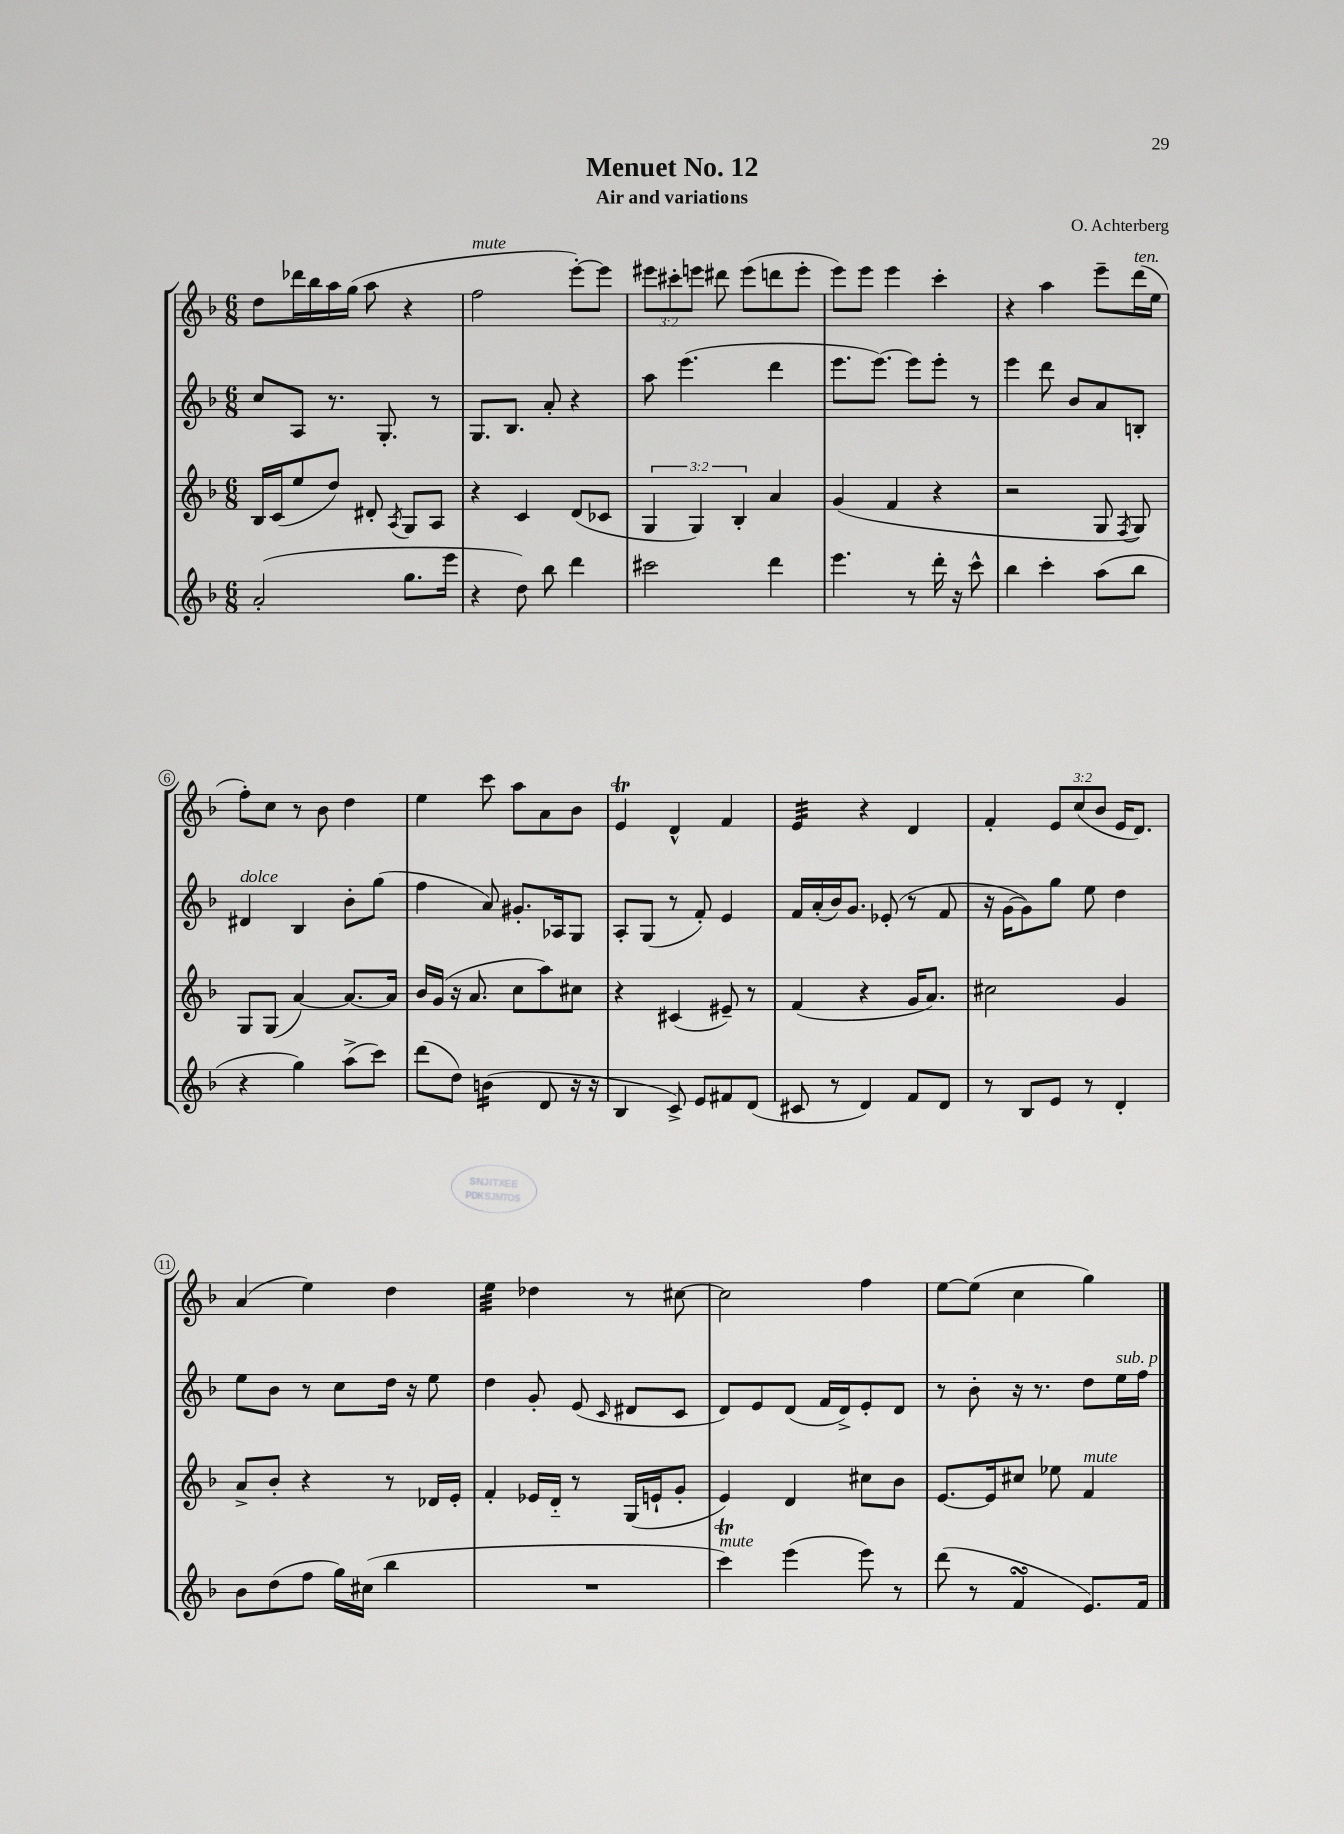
\header { title = "Menuet No. 12" composer = "O. Achterberg" subtitle = "Air and variations" }
<<
\new StaffGroup <<
\new Staff = "s0" {
    \clef treble \key f \major \numericTimeSignature \time 6/8 \override Staff.TupletNumber.text = #tuplet-number::calc-fraction-text
    \autoBeamOff d''8[ des'''16 bes''16 a''16 g''16]( a''8 r4 |
    f''2^\markup { \italic "mute" } e'''8[~-.) e'''8] |
    \tuplet 3/2 { eis'''8[ cis'''8-. e'''8] } dis'''8 e'''8[( d'''8 e'''8]-. |
    e'''8[) e'''8] e'''4 c'''4-. |
    r4 a''4 e'''8[-- d'''16^\markup { \italic "ten." }( e''16] |
    f''8[-.) c''8] r8 bes'8 d''4 |
    e''4 c'''8 a''8[ a'8 bes'8] |
    e'4\trill d'4-^ f'4 |
    e'4:32 r4 d'4 |
    f'4-. \tuplet 3/2 { e'8[ c''8( bes'8] } e'16[ d'8.]) |
    a'4( e''4) d''4 |
    e''4:32 des''4 r8 cis''8~ |
    cis''2 f''4 |
    e''8[~ e''8]( c''4 g''4) \bar "|." |
}
\new Staff = "s1" {
    \clef treble \key f \major \numericTimeSignature \time 6/8
    \autoBeamOff c''8[ a8] r8. g8.-. r8 |
    g8.[ bes8.] a'8-. r4 |
    a''8 e'''4.( d'''4 |
    e'''8.[ e'''8.]~) e'''8[ e'''8]-. r8 |
    e'''4 d'''8 bes'8[ a'8 b8]-. |
    dis'4^\markup { \italic "dolce" } bes4 bes'8[-. g''8]( |
    f''4 a'8) gis'8.[-. aes16 g8] |
    a8[-. g8]( r8 f'8-.) e'4 |
    f'16[ a'16-.( bes'16) g'8.] ees'8-.( r8 f'8 |
    r16 g'16[~ g'8) g''8] e''8 d''4 |
    e''8[ bes'8] r8 c''8[ d''16] r16 e''8 |
    d''4 g'8-. e'8( \grace { c'16 } dis'8[ c'8] |
    d'8[) e'8 d'8]( f'16[ d'16->) e'8-. d'8] |
    r8 bes'8-. r16 r8. d''8[ e''16^\markup { \italic "sub. p" } f''16] \bar "|." |
}
\new Staff = "s2" {
    \clef treble \key f \major \numericTimeSignature \time 6/8 \override Staff.TupletNumber.text = #tuplet-number::calc-fraction-text
    \autoBeamOff bes16[ c'16( e''8 d''8]) dis'8-. \acciaccatura { a8 } g8[ a8] |
    r4 c'4 d'8[( ces'8] |
    \tuplet 3/2 { g4 g4) bes4-. } a'4 |
    g'4( f'4 r4 |
    r2 g8 \acciaccatura { f8 } g8) |
    g8[ g8]( a'4~) a'8.[~ a'16] |
    bes'16[ g'16]( r16 a'8. c''8[ a''8) cis''8] |
    r4 cis'4( eis'8--) r8 |
    f'4( r4 g'16[ a'8.]) |
    cis''2 g'4 |
    a'8[-> bes'8]-. r4 r8 des'16[ e'16]-. |
    f'4-. ees'16[ d'16]-_ r8 g16[( e'16-! g'8]-. |
    e'4) d'4 cis''8[ bes'8] |
    e'8.[~ e'16 cis''8] ees''8 f'4^\markup { \italic "mute" } \bar "|." |
}
\new Staff = "s3" {
    \clef treble \key f \major \numericTimeSignature \time 6/8
    \autoBeamOff a'2-.( g''8.[ e'''16] |
    r4 d''8) bes''8 d'''4 |
    cis'''2 d'''4 |
    e'''4. r8 d'''16-. r16 c'''8-^ |
    bes''4 c'''4-. a''8[( bes''8] |
    r4 g''4) a''8[->( c'''8]) |
    d'''8[( d''8]) b'4:16( d'8 r16 r16 |
    bes4 c'8->) e'8[ fis'8 d'8]( |
    cis'8 r8 d'4) f'8[ d'8] |
    r8 bes8[ e'8] r8 d'4-. |
    bes'8[ d''8( f''8] g''16[) cis''16]( bes''4 |
    R2. |
    c'''4\trill^\markup { \italic "mute" }) e'''4( e'''8) r8 |
    d'''8( r8 f'4\turn e'8.[) f'16] \bar "|." |
}
>>
>>
\layout { \context { \Score \override BarNumber.stencil = #(make-stencil-circler 0.1 0.3 ly:text-interface::print) } }
